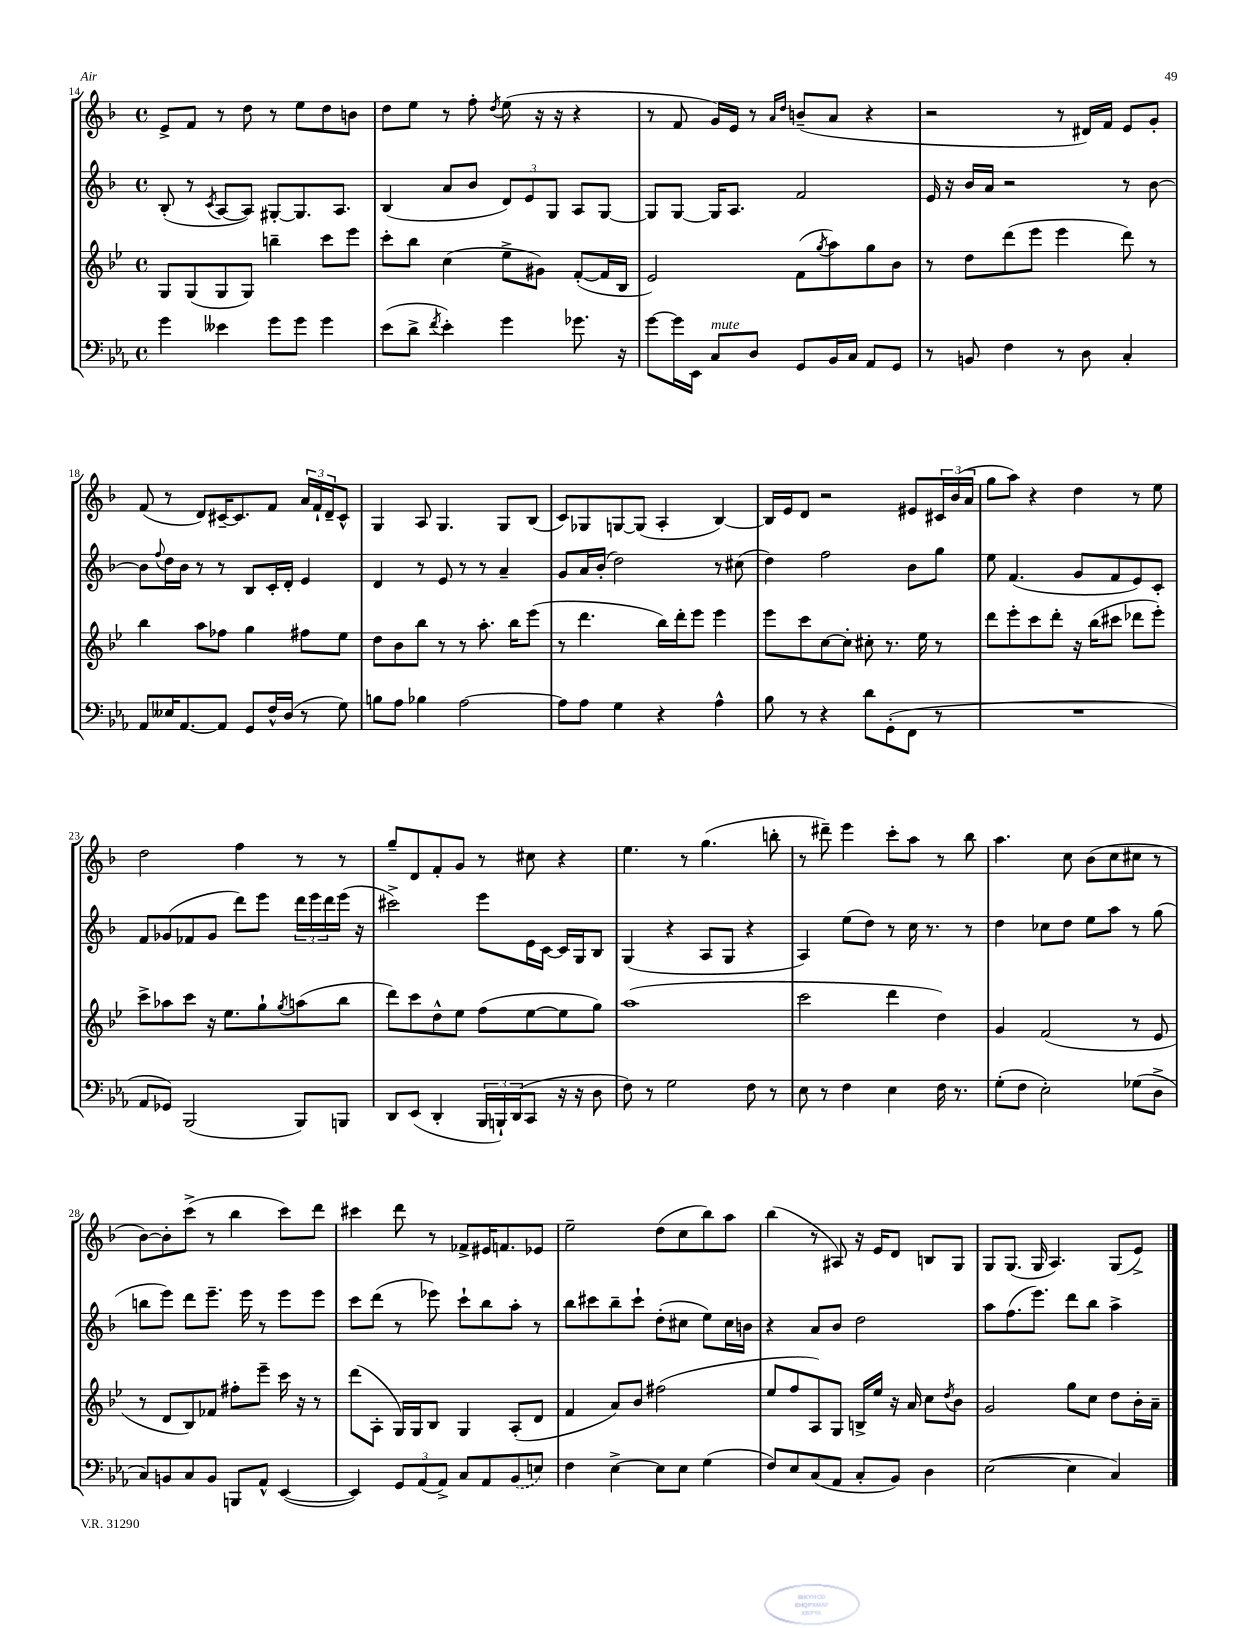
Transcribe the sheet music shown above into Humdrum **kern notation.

**kern	**kern	**kern	**kern
*staff4	*staff3	*staff2	*staff1
*clefF4	*clefG2	*clefG2	*clefG2
*k[b-e-a-]	*k[b-e-]	*k[b-]	*k[b-]
*M4/4	*M4/4	*M4/4	*M4/4
*met(c)	*met(c)	*met(c)	*met(c)
4g	8G	(8B-'	8e^
.	(8G	8r	8f
.	.	8qc	.
4e--	8G	[8A	8r
.	8G)	8A])	8dd
8g	4bb~	[8G#'	8r
8g	.	8.G#]	8ee
4g	8ccc	.	8dd
.	.	8.A	.
.	8eee-	.	8b
=	=	=	=
(8e-	8ccc'	(4B-	8dd
8d^	8bb-	.	8ee
8qf	.	.	.
4e-')	(4cc	8a	8r
.	.	8b-	8ff'
.	.	.	8qdd
4g	8ee-^	12d)	(8ee
.	.	12e	.
.	8g#)	.	16r
.	.	12G	.
.	.	.	16r
8.g-	([8f'	8A	4r
.	16f]	[8G	.
16r	16B-	.	.
=	=	=	=
[8g	2e-)	8G]	8r
16g]	.	[8G	8f
16EE-	.	.	.
8C	.	16G]	16g)
.	.	8.A	16e
8D	.	.	8r
.	.	.	16qqa
.	.	.	16qqdd
8GG	(8f	2f	(8b~
.	8qgg	.	.
16BB-	8aa)	.	8a
16C	.	.	.
8AA-	8gg	.	4r
8GG	8b-	.	.
=	=	=	=
8r	8r	16e	2r
.	.	16r	.
8BB	8dd	16b-	.
.	.	16a	.
4F	(8ddd	2r	.
.	8eee-	.	.
8r	4eee-	.	8r
8D	.	.	16d#)
.	.	.	16f
4C'	8ddd)	8r	8e
.	8r	[8b-	8g'
=	=	=	=
8AA-	4bb-	8b-]	(8f
.	.	8qqff	.
16E--	.	16dd	8r
[8.AA-	.	16b-	.
.	8aa	8r	8d)
8AA-]	8ff-	8r	[16c#~
.	.	.	8.c#]
8GG	4gg	8B-	.
16F^^	.	16c'	8f
(16D	.	16d'	.
8r	8ff#	4e	24a
.	.	.	24f`
.	.	.	24d~
8G)	8ee-	.	8c#^^
=	=	=	=
8B	8dd	4d	4G
8A-	8b-	.	.
4B-	8bb-	8r	8A
.	8r	8e	4.G
[2A-	8r	8r	.
.	8.aa'	8r	.
.	.	4a~	8G
.	16bb-	.	.
.	(8eee-	.	(8B-
=	=	=	=
8A-]	8r	8g	8c)
8A-	4.ddd	16a	8G-
.	.	(16b-'	.
4G	.	2dd)	[8G
.	.	.	(8G]
4r	16bb-)	.	4A'
.	16ddd'	.	.
.	8eee-	.	.
4A-^^	4eee-	8r	[4B-)
.	.	(8cc#	.
=	=	=	=
8B-	8eee-	4dd)	16B-]
.	.	.	16e
8r	8ccc	.	8d
4r	[8cc	2ff	2r
.	8cc']	.	.
8d	8cc#'	.	.
(8GG'	8.r	.	.
8FF	.	8b-	8e#
.	16ee-	.	.
8r	8r	8gg	24c#
.	.	.	(24b-
.	.	.	24a
=	=	=	=
1r	8ddd	8ee	8gg
.	8eee-'	(4.f	8aa)
.	8ccc	.	4r
.	8ddd'	.	.
.	16r	8g	4dd
.	(16bb-	.	.
.	8ccc#	8f	.
.	8ddd-	8e)	8r
.	8eee-')	8c'	8ee
=	=	=	=
8AA-	8ccc^	8f	2dd
8GG-)	8aa-	(8g-	.
(2BBB-	8ccc	8f-	.
.	16r	8g-	.
.	8.ee-	.	.
.	.	8ddd)	4ff
.	8gg`	8eee	.
.	8qgg	.	.
8BBB-)	(8aa	24ddd	8r
.	.	24eee	.
.	.	24ddd	.
8BBB	8bb-	(16eee	8r
.	.	16r	.
=	=	=	=
8DD	8ddd)	2ccc#^)	8gg~
(8EE-	8ccc	.	8d
4DD'	8dd^^	.	8f'
.	8ee-	.	8g
24BBB-	(8ff	8eee	8r
24BBB`)	.	.	.
(24DD	.	.	.
8CC	[8ee-	16e	8cc#
.	.	[16c	.
16r	8ee-]	16c]	4r
16r	.	16G	.
8D	8gg)	8B-	.
=	=	=	=
8F)	(1aa	(4G	4.ee
8r	.	.	.
2G	.	4r	.
.	.	.	8r
.	.	8A	(4.gg
.	.	8G	.
8F	.	4r	.
8r	.	.	8bb'
=	=	=	=
8E-	2ccc	4A)	8r
8r	.	.	8ddd#~)
4F	.	(8ee	4eee
.	.	8dd)	.
4E-	4ddd	8r	8ccc'
.	.	16cc	8aa
.	.	8.r	.
16F	4dd)	.	8r
8.r	.	.	.
.	.	8r	8bb-
=	=	=	=
(8G'	4g	4dd	4.aa
8F	.	.	.
2E-')	(2f	8cc-	.
.	.	8dd	8cc
.	.	8ee	(8b-
.	.	8aa	8cc
(8G-	8r	8r	8cc#
8D^	8e-	(8gg	8r
=	=	=	=
8C)	8r	8bb	[8b-)
8BB	8d	8eee)	8b-']
8C	8B-)	8ddd	(8ccc^
8BB	8f-	8.eee~	8r
8BBB	8ff#'	.	4bb-
.	.	16eee	.
8AA-^^	8eee-~	8r	.
([4EE-	16ccc	8eee	8ccc)
.	16r	.	.
.	8r	8eee	8ddd
=	=	=	=
4EE-])	(8ddd	8ccc	4ccc#
.	8A'	(8ddd	.
12GG	16G)	8r	8ddd
.	16G	.	.
(12AA-	.	.	.
.	8B-	8eee-)	8r
12AA-^)	.	.	.
8C	4G	8ccc`	8f-^
8AA-	.	8bb-	16e#
.	.	.	8.f
(8BB-	(8A'	8aa'	.
8E)	8d	8r	8e-
=	=	=	=
4F	4f	8bb-	2ee~
.	.	8ccc#	.
[4E-^	8a)	8bb-~	.
.	8b-	8ccc#`	.
8E-]	(2ff#	(8dd'	(8dd
8E-	.	8cc#	8cc
(4G	.	8ee)	8bb-)
.	.	16cc#	8aa
.	.	16b	.
=	=	=	=
8F)	8ee-	4r	(4bb-
8E-	8ff	.	.
(8C	8A)	8a	8r
8AA-	8G	8b-	8A#)
8C'	16B^	2dd	16r
.	16ee-	.	16e
8BB-)	16r	.	8d
.	16a	.	.
4D	8cc	.	8B
.	8qdd	.	.
.	8b-	.	8G
=	=	=	=
([2E-	2g	8aa	8G
.	.	(8.ff	(8.G
.	.	8.eee)	16G
.	.	.	4.A)
4E-]	8gg	8ddd	.
.	8cc	8bb-	.
4C)	8dd	4aa^	(8G
.	16b-'	.	8e^)
.	16a~	.	.
==	==	==	==
*-	*-	*-	*-
